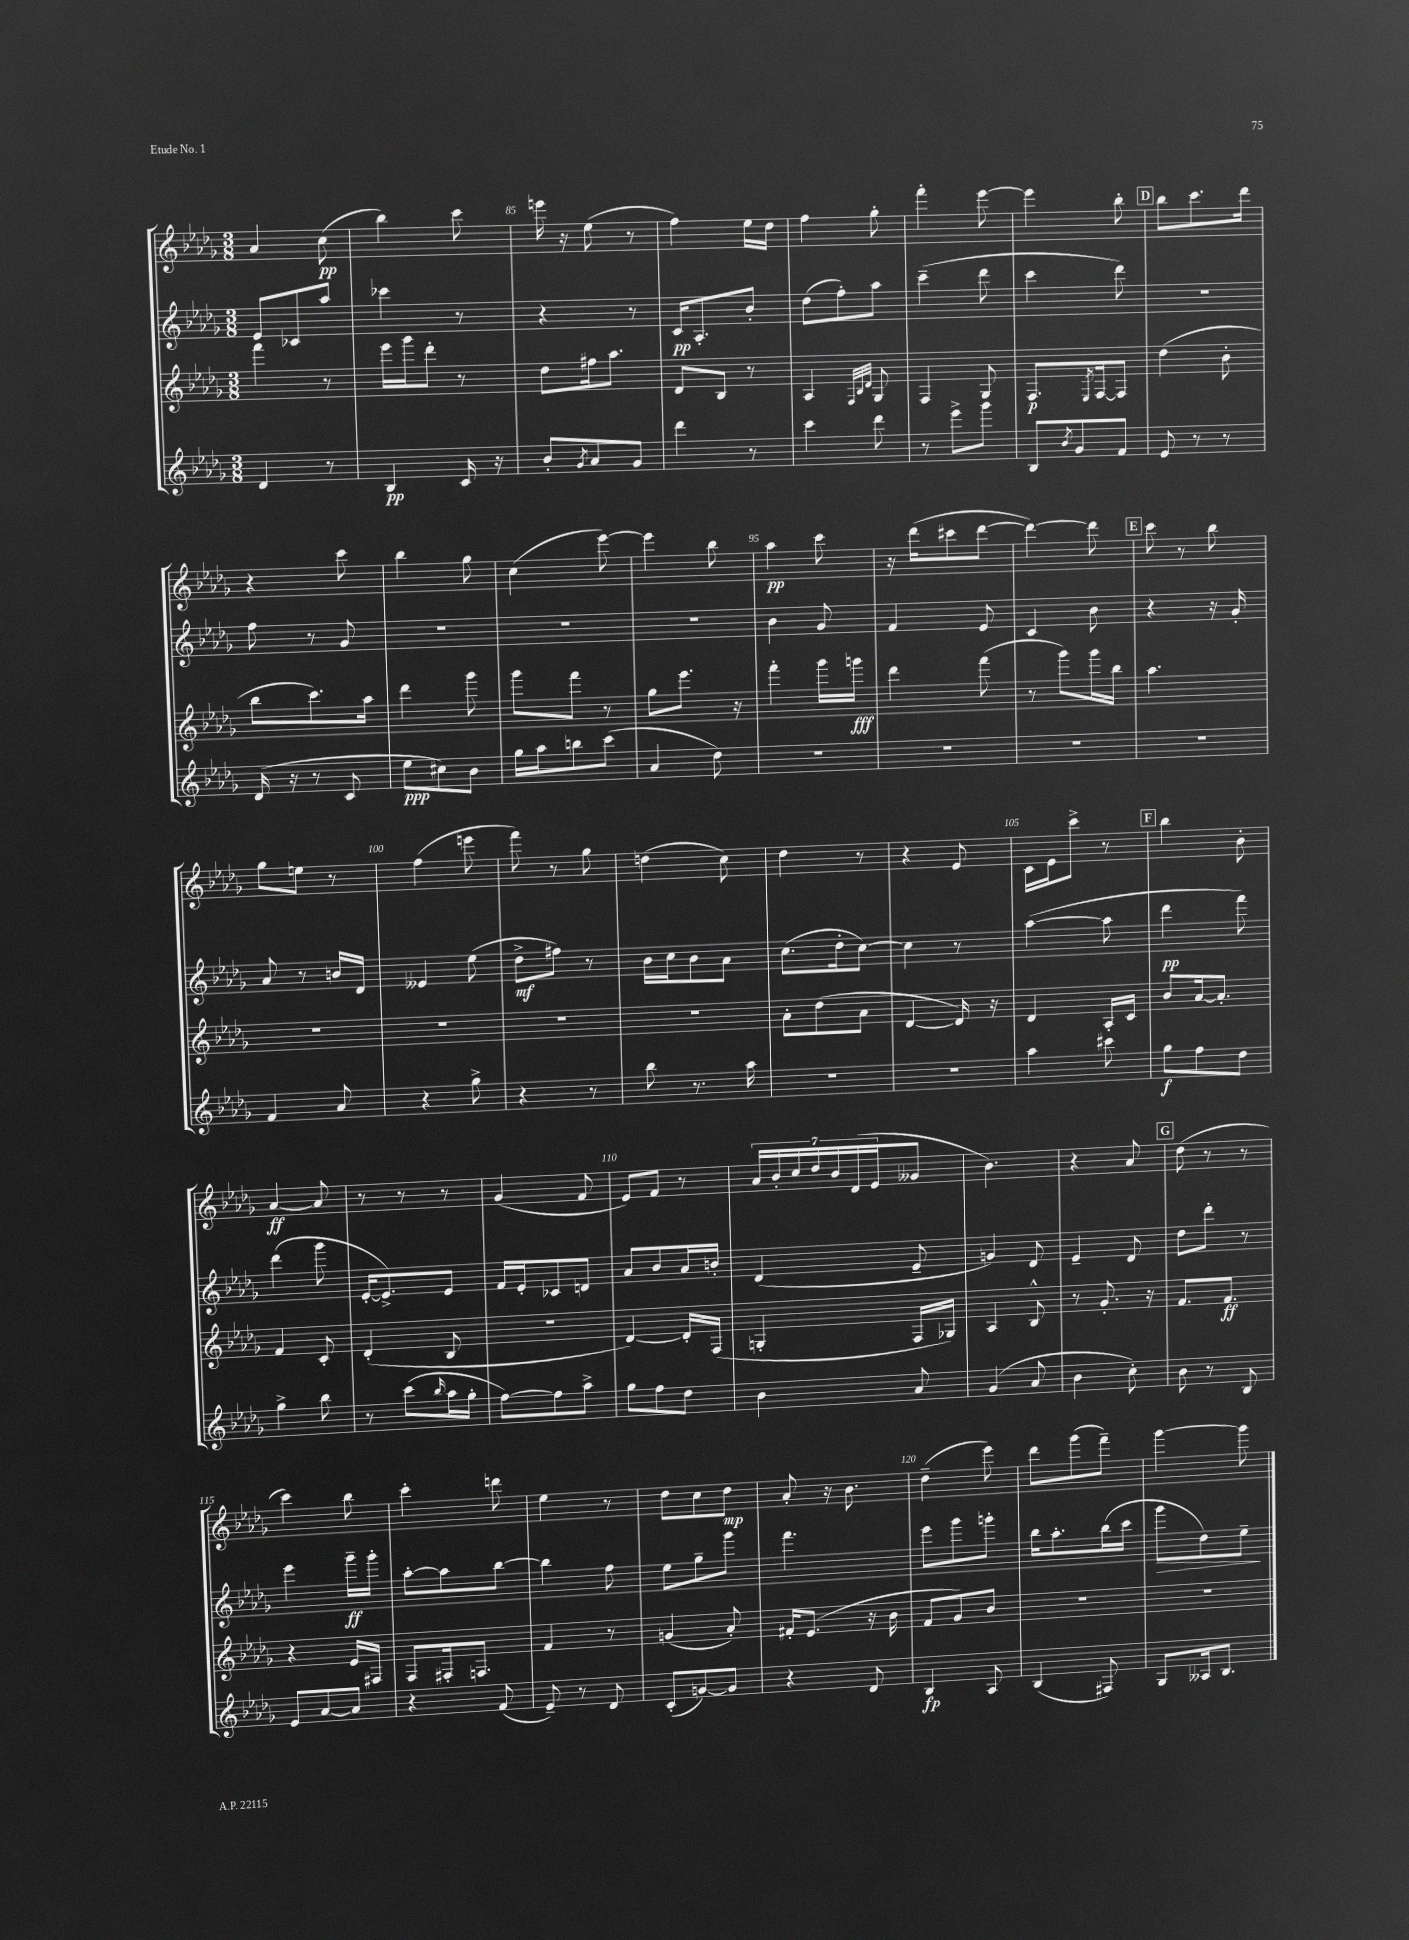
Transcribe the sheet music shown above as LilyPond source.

<<
\new StaffGroup <<
\new Staff = "s0" {
    \clef treble \key des \major \numericTimeSignature \time 3/8
    aes'4 c''8\pp( |
    bes''4) c'''8 |
    e'''16 r16 ees''8( r8 |
    f''4) ees''16 des''16 |
    f''4 ges''8-. |
    f'''4-. ees'''8~ |
    ees'''4 bes''8-. |
    \mark \markup { \box "D" } bes''8 c'''8. des'''16 |
    r4 c'''8 |
    bes''4 ges''8 |
    c''4( ees'''8~) |
    ees'''4 bes''8 |
    aes''4\pp c'''8 |
    r16 des'''16( cis'''8 des'''8~ |
    des'''4~) des'''8 |
    \mark \markup { \box "E" } c'''8 r8 bes''8 |
    ges''8 e''8 r8 |
    f''4( e'''8 |
    f'''8) r8 ges''8 |
    d''4( c''8) |
    des''4 r8 |
    r4 ees'8 |
    c'16 ees'16 c'''8-> r8 |
    \mark \markup { \box "F" } bes''4 bes'8-. |
    aes'4~\ff aes'8 |
    r8 r8 r8 |
    ges'4( f'8 |
    ees'8) f'8 r8 |
    \tuplet 7/4 { aes'16 bes'16-. c''16 des''16 bes'16 des'16( ees'16 } geses'8 |
    bes'4.) |
    r4 aes'8 |
    \mark \markup { \box "G" } des''8( r8 r8 |
    c'''4) bes''8 |
    c'''4-. d'''8 |
    ees''4 r8 |
    des''8 c''8 des''8\mp |
    aes'8-. r16 bes'8. |
    des''4--( ees'''8) |
    des'''8 ges'''8( f'''8--) |
    ges'''4~ ges'''8 \bar "|." |
}
\new Staff = "s1" {
    \clef treble \key des \major \numericTimeSignature \time 3/8
    ees'8 ces'8 aes''8 |
    ces'''4 r8 |
    r4 r8 |
    c'16\pp aes8.-. bes'8-. |
    des''8( f''8-.) aes''8 |
    c'''4--( des'''8 |
    c'''4 des'''8) |
    \mark \markup { \box "D" } R4. |
    f''8 r8 ges'8 |
    R4. |
    R4. |
    R4. |
    bes'4 ges'8 |
    f'4 ees'8 |
    c'4 bes'8 |
    \mark \markup { \box "E" } r4 r16 ges'16-. |
    aes'8 r8 b'16 des'16 |
    eeses'4 ees''8( |
    des''8->\mf fis''8) r8 |
    bes'16 c''16 bes'8 aes'8 |
    c''8.( des''16-. c''8~) |
    c''4 r8 |
    aes''4~( aes''8 |
    \mark \markup { \box "F" } des'''4\pp f'''8) |
    des'''4( ges'''8 |
    ees'16~-. ees'8.->) ees'8 |
    f'16 ees'16-. ces'8 d'8 |
    aes'8 bes'8 aes'16 b'16-. |
    des'4( ees'8-- |
    g'4) des'8 |
    ees'4-- des'8 |
    \mark \markup { \box "G" } des''8 des'''8-. r8 |
    ees'''4 ges'''16--\ff ges'''16-. |
    aes''8~-. aes''8 bes''8~ |
    bes''4 f''8 |
    ees''8 ges''8-- ges'''8 |
    f'''4. |
    ees'''8 ges'''8 g'''8-. |
    bes''16 aes''8.-. bes''16( c'''16 |
    ges'''8\> des''8) ees''8--\! \bar "|." |
}
\new Staff = "s2" {
    \clef treble \key des \major \numericTimeSignature \time 3/8
    f'''4 r8 |
    ees'''16 ges'''16 des'''8-. r8 |
    des''8 fis''16 aes''8. |
    des'8 bes8 r8 |
    aes4 \grace { f32 bes32 des'32 } ges8 |
    f4 ges8 |
    f8.\p \acciaccatura { ees8 } f16~ f8 |
    \mark \markup { \box "D" } des''4( bes'8-. |
    bes''8 c'''8.) aes''16 |
    des'''4 ges'''8 |
    ges'''8 f'''8 r8 |
    ges''8 ees'''8. r16 |
    f'''4-. ges'''16 g'''16\fff |
    des'''4 f'''8( |
    r8 ges'''8) ges'''16 bes''16 |
    \mark \markup { \box "E" } aes''4. |
    R4. |
    R4. |
    R4. |
    R4. |
    aes'8-. des''8( aes'8 |
    des'4~ des'16) r16 |
    des'4 aes16-. c'16 |
    \mark \markup { \box "F" } bes'8 aes'16~ aes'8.-. |
    f'4 c'8-. |
    des'4-.( bes8 |
    R4. |
    des'4~) des'16-. f16( |
    g4-. f16 ges16) |
    aes4 bes8-^ |
    r8 ges'8.-. r16 |
    \mark \markup { \box "G" } f'8. f'8.\ff |
    r4 ees'16 fis16 |
    f8 fis16-. f8. |
    f'4 r8 |
    g'4( aes'8-.) |
    fis'16-. ees'8.( r16 bes'16 |
    f'8 ges'8) bes'8 |
    R4. |
    R4. \bar "|." |
}
\new Staff = "s3" {
    \clef treble \key des \major \numericTimeSignature \time 3/8
    des'4 r8 |
    bes4\pp c'16 r16 |
    bes'8-. \acciaccatura { ges'8 } aes'8 ges'8 |
    des'''4 r8 |
    c'''4 des'''8 |
    r8 ees'''8-> ges'''8 |
    bes8 \acciaccatura { bes'8 } ges'8 f'8 |
    \mark \markup { \box "D" } ees'8 r8 r8 |
    des'16( r16 r8 c'8 |
    ees''8\ppp cis''8) bes'8 |
    ges''16 aes''16 b''8 c'''8( |
    aes'4 des''8) |
    R4. |
    R4. |
    R4. |
    \mark \markup { \box "E" } R4. |
    f'4 aes'8 |
    r4 ges''8-> |
    r4 r8 |
    bes''8 r8. aes''16 |
    R4. |
    R4. |
    aes''4 cis'''8 |
    \mark \markup { \box "F" } ges''8\f f''8 des''8 |
    ges''4-> bes''8 |
    r8 c'''8( \grace { bes''16 } aes''16 ges''16-. |
    f''8~) f''8 aes''8-> |
    ges''8 f''8 des''8 |
    bes'4 aes'8 |
    ges'4( aes'8 |
    bes'4 c''8-.) |
    \mark \markup { \box "G" } bes'8 r8 bes8 |
    ees'8 aes'8~ aes'8 |
    r4 f'8( |
    ees'8--) r8 des'8 |
    c'8-.( g'8~) g'8 |
    r4 des'8 |
    bes4\fp aes8 |
    bes4( fis8) |
    ges8 aeses16 bes8. \bar "|." |
}
>>
>>
\layout { \context { \Score currentBarNumber = #83 \override BarNumber.break-visibility = ##(#f #t #t) barNumberVisibility = #(every-nth-bar-number-visible 5) } }
